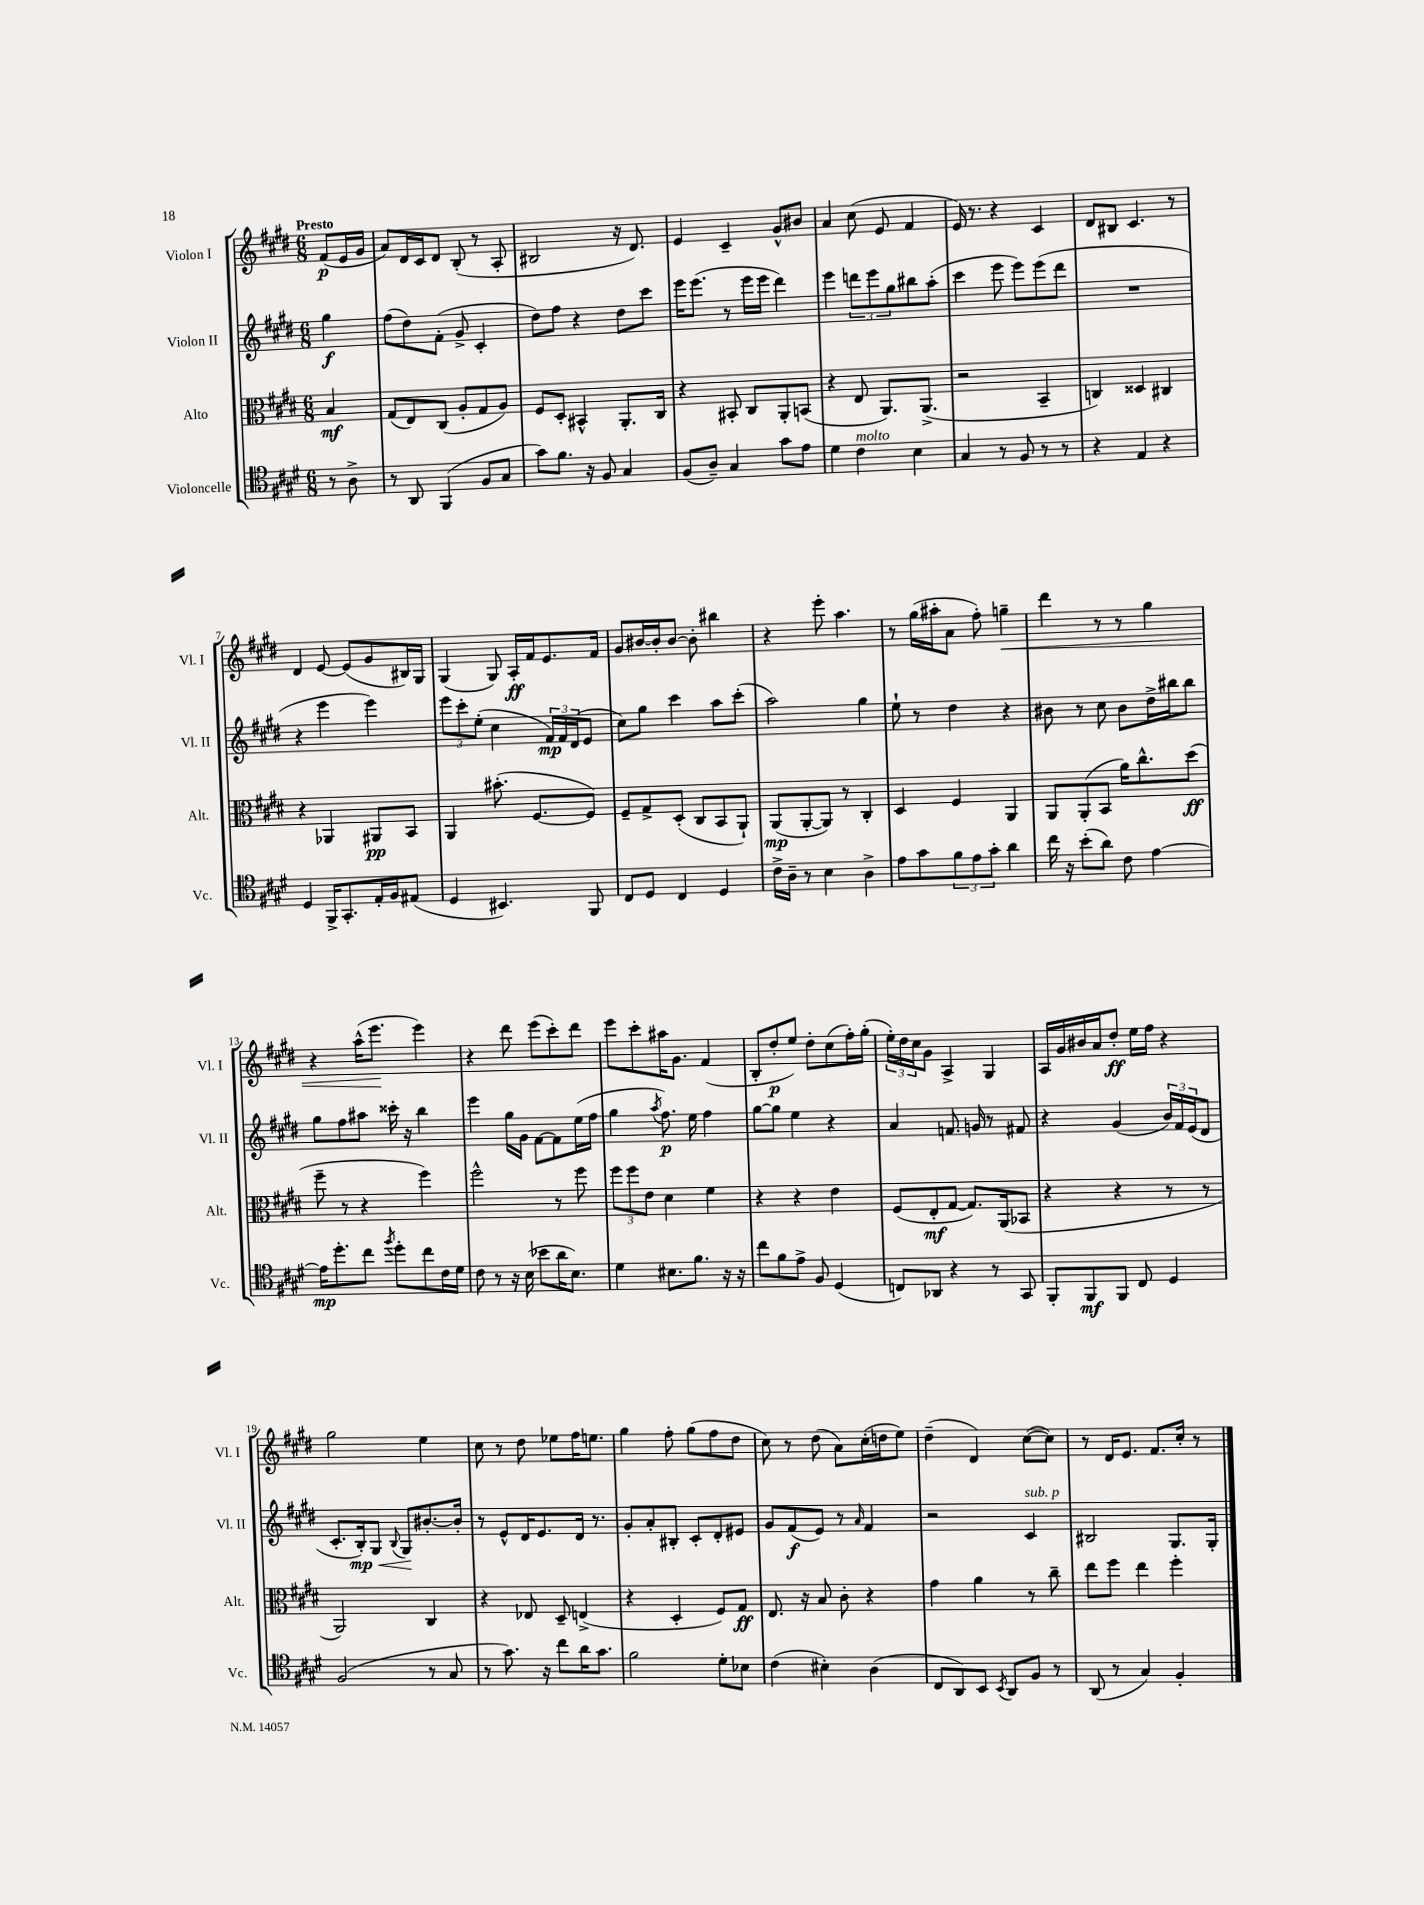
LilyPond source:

<<
\new StaffGroup <<
\new Staff = "s0" \with { instrumentName = "Violon I" shortInstrumentName = "Vl. I" } {
    \clef treble \key e \major \numericTimeSignature \time 6/8 \partial 4 \tempo "Presto"
    fis'8\p( e'16 gis'16 |
    a'8) dis'16 cis'16 dis'8 b8-.( r8 a8-. |
    bis2 r16 dis'8.) |
    e'4 cis'4-- gis'8-^ bis'8 |
    a'4 cis''8( e'8 fis'4 |
    e'16) r8. r4 cis'4 |
    dis'8 bis8 cis'4. r8 |
    dis'4 e'8~ e'8( gis'8 bis16) gis16 |
    gis4( gis8) a16-.\ff fis'16 e'8. fis'16 |
    gis'8 bis'16~ bis'16-. bis'8~ bis'8-. bis''4 |
    r4 e'''8-. a''4. |
    r8 gis''16( ais''16-. a'8 fis''8-.) g''4--\< |
    dis'''4 r8 r8 gis''4 |
    r4 a''16-^( e'''8.\! e'''4) |
    r4 dis'''8 e'''8( cis'''8-.) dis'''8 |
    e'''8 cis'''8-. ais''16 gis'8. fis'4( |
    b8-. dis''8-.\p e''8) dis''8-. cis''8( fis''16-.) gis''16-.( |
    \tuplet 3/2 { e''16-.) dis''16 cis''16 } gis'8 a4-> gis4 |
    a16 gis'16 bis'16 a'16 dis''8-.\ff e''16 fis''16 r4 |
    gis''2 e''4 |
    cis''8 r8 dis''8 ees''8 fis''16 e''8. |
    gis''4 fis''8-. gis''8( fis''8 dis''8 |
    cis''8) r8 dis''8( a'8) cis''16-.( d''16 e''8) |
    dis''4--( dis'4) cis''8~( cis''8) |
    r8 dis'16 e'8. fis'8. cis''16-. r8 \bar "|." |
}
\new Staff = "s1" \with { instrumentName = "Violon II" shortInstrumentName = "Vl. II" } {
    \clef treble \key e \major \numericTimeSignature \time 6/8 \partial 4
    gis''4\f |
    fis''8( dis''8) fis'8-.( gis'8-> cis'4-. |
    dis''8) fis''8 r4 dis''8 cis'''8 |
    e'''16 e'''8.( r8 e'''16 e'''16 dis'''4) |
    e'''4 \tuplet 3/2 { d'''8 e'''8 gis''8 } bis''8 a''8-.( |
    cis'''4 e'''8 e'''8) e'''8( dis'''8 |
    R2. |
    r4 e'''4 e'''4) |
    \tuplet 3/2 { e'''8 cis'''8-. e''8-.( } cis''4 \tuplet 3/2 { fis'16\mp) fis'16 dis'16( } e'8 |
    cis''8) gis''8 cis'''4 a''8 cis'''8-.( |
    a''2) gis''4 |
    e''8-! r8 dis''4 r4 |
    bis'8 r8 cis''8 bis'8 dis''16-> bis''16 bis''8 |
    gis''8 fis''8 ais''8 cisis'''16-. r16 b''4 |
    e'''4 gis''16 gis'16 fis'8~ fis'8 e''16( fis''16 |
    gis''4 \acciaccatura { a''8 } fis''8.\p) e''16 fis''4 |
    gis''8~ gis''8 e''4 r4 |
    a'4 f'8. g'16 r8 fis'8 |
    r4 gis'4( \tuplet 3/2 { b'16) fis'16 e'16( } dis'8 |
    cis'8.-. b16-.\mp\<) gis8 \appoggiatura { b8 } gis8\! bis'8.~-. bis'16-. |
    r8 e'8-^ dis'16 e'8. dis'16 r8. |
    gis'8-. a'8-. bis8-. cis'8-. dis'8-. eis'8 |
    gis'8 fis'8\f( e'8) r8 \grace { a'16 } fis'4 |
    r2 cis'4^\markup { \italic "sub. p" } |
    bis2 gis8. gis16-. \bar "|." |
}
\new Staff = "s2" \with { instrumentName = "Alto" shortInstrumentName = "Alt." } {
    \clef alto \key e \major \numericTimeSignature \time 6/8 \partial 4
    b4\mf |
    gis8( e8) cis8( a8-. gis8 a8) |
    fis8 dis8-. bis,4-^ a,8.-. cis16 |
    r4 bis,8-. cis8 a,8-. b,8( |
    r4 e8 a,8.) a,8.->( |
    r2 b,4-- |
    c4) disis4 cis4 |
    r4 aes,4 ais,8\pp b,8 |
    a,4 bis'8.-.( fis8.~ fis8) |
    fis8-- gis8-> dis8-.( cis8 b,8 a,8-!) |
    a,8\mp( a,8~-. a,8) r8 cis4-. |
    dis4 fis4 a,4 |
    a,8 a,8-.( b,8 a'16) cis''8.-^ dis''8\ff( |
    fis''8-- r8 r4 fis''4) |
    fis''2-^ r8 fis''8 |
    \tuplet 3/2 { fis''8 fis''8 e'8 } dis'4 fis'4 |
    r4 r4 e'4 |
    fis8( e8-.\mf gis8~ gis8.) a,16( bes,8 |
    r4 r4 r8 r8 |
    a,2) cis4 |
    r4 ees8 dis8-- e4->( |
    r4 dis4-. fis8) gis8\ff |
    e8. r16 b8 cis'8-. r4 |
    gis'4 a'4 r8 cis''8-- |
    e''8 fis''8 e''4 fis''4-. \bar "|." |
}
\new Staff = "s3" \with { instrumentName = "Violoncelle" shortInstrumentName = "Vc." } {
    \clef tenor \key e \major \numericTimeSignature \time 6/8 \partial 4
    r8 a8-> |
    r8 a,8 fis,4( fis8 gis8 |
    gis'8) fis'8. r16 fis8 gis4 |
    fis8( a8--) gis4 gis'8 e'8 |
    dis'4 cis'4^\markup { \italic "molto" } b4 |
    gis4 r8 fis8 r8 r8 |
    r4 e4 r4 |
    dis4 fis,16-> gis,8.-. e16-. fis16 eis8( |
    dis4 bis,4.) fis,8 |
    cis8 dis8 cis4 dis4 |
    cis'16-> a16-- r8 b4 a4-> |
    e'8 gis'8 \tuplet 3/2 { fis'8 e'8 gis'8-. } a'4 |
    cis''16 r16 b'8-.( a'8) cis'8 e'4~ |
    e'16\mp dis''8.-. cis''8 \acciaccatura { fis''8 } dis''8-. cis''8 cis'16 dis'16 |
    cis'8 r8 r16 b16( bes'8 a'16 b8.) |
    dis'4 bis8. fis'8. r16 r16 |
    cis''8 fis'8 e'8-> fis8 dis4( |
    c8) aes,8 r4 r8 gis,8 |
    fis,8-. fis,8\mf fis,8 cis8 dis4 |
    fis2( r8 gis8 |
    r8 gis'8.) r16 cis''8 a'16 gis'8. |
    fis'2 dis'8-. bes8 |
    cis'4( bis4-.) a4( |
    cis8 a,8) b,8 \acciaccatura { b,8 } a,8 fis8 r8 |
    a,8( r8 gis4) fis4-. \bar "|." |
}
>>
>>
